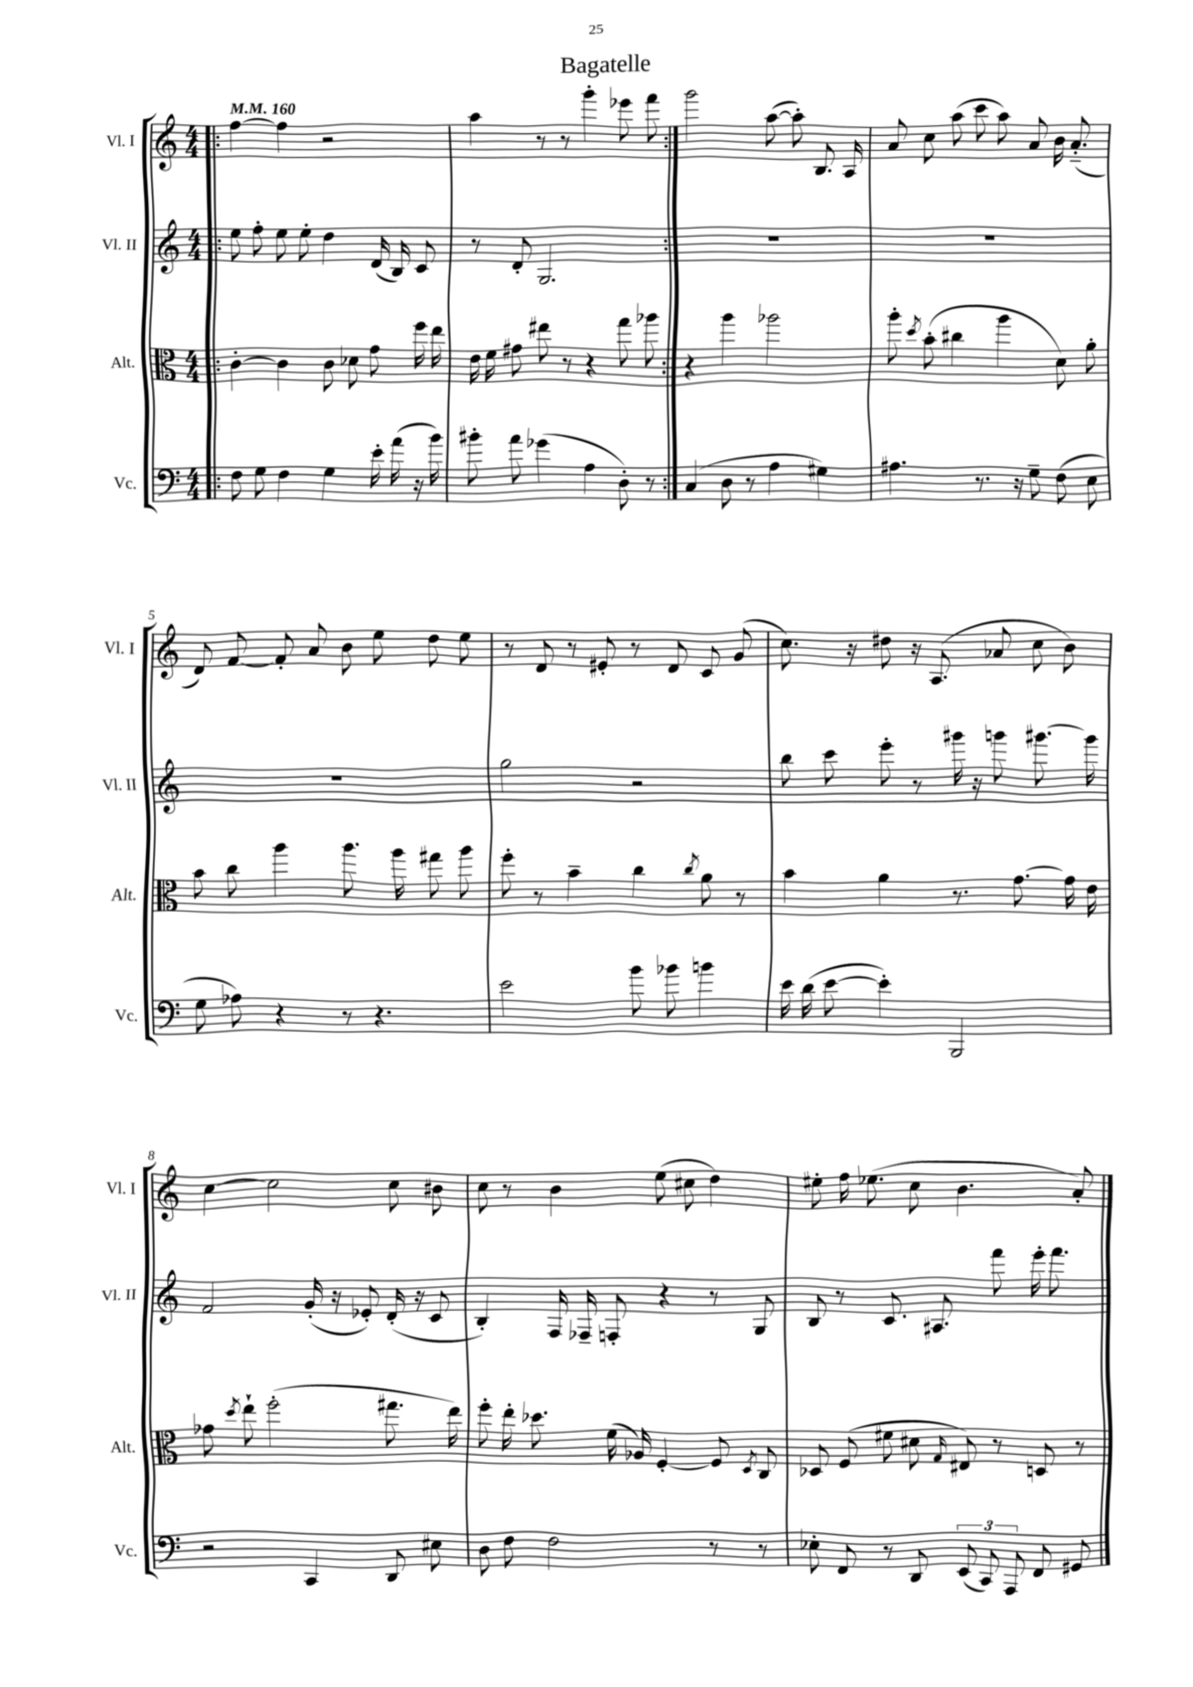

**kern	**kern	**kern	**kern
*staff4	*staff3	*staff2	*staff1
*clefF4	*clefC3	*clefG2	*clefG2
*k[]	*k[]	*k[]	*k[]
*M4/4	*M4/4	*M4/4	*M4/4
*MM160	*MM160	*MM160	*MM160
=!|:	=!|:	=!|:	=!|:
8F	[4c'	8ee	[4ff
8G	.	8ff'	.
4F	4c]	8ee	4ff]
.	.	8ee'	.
4G	8c	4dd	2r
.	8d-	.	.
16e'	8g	(16d	.
(16a	.	16B)	.
16r	16ff	8c	.
16b)	16ee	.	.
=	=	=	=
8b#'	16e	8r	4aa
.	16f	.	.
8a	8g#	8d'	.
(4g-	8ee#	2.G	8r
.	8r	.	8r
4A	4r	.	4ggg'
8D')	8gg	.	8eee-
8r	8aa-	.	8fff
=:|!	=:|!	=:|!	=:|!
(4C	4r	1r	2ggg
8D	4aa	.	.
8r	.	.	.
4A	2aa-	.	([8aa
.	.	.	8aa'])
4G#)	.	.	8.B
.	.	.	16A
=	=	=	=
4.A#	8aa'	1r	8a
.	8qdd	.	.
.	(8b'	.	8cc
.	4cc#	.	(8aa
8.r	.	.	8ccc
.	4aa	.	8aa)
16r	.	.	.
8G~	.	.	8a
(8F	8d)	.	16b
.	.	.	(8.a'~
8E	8a'	.	.
=	=	=	=
8G	8b	1r	8d)
8A-)	8cc	.	[8f
4r	4aa	.	8f']
.	.	.	8a
8r	8.aa	.	8b
4.r	.	.	8ee
.	16aa	.	.
.	8gg#	.	8dd
.	8aa	.	8ee
=	=	=	=
2e	8ff'	2gg	8r
.	8r	.	8d
.	4b~	.	8r
.	.	.	8e#'
8b	4cc	2r	8r
8b-	.	.	8d
.	8qcc	.	.
4b	8a	.	8c
.	8r	.	(8g
=	=	=	=
16e	4b	8bb	8.cc)
(16d	.	.	.
[8e	.	8ccc	.
.	.	.	16r
4e'])	4a	8eee'	8dd#
.	.	8r	16r
.	.	.	(8.A
2BBB	8.r	16ggg#	.
.	.	16r	.
.	.	8ggg	8a-
.	[8.g	.	.
.	.	[8.ggg#	8cc
.	16g]	.	8b)
.	16e	16ggg#]	.
=	=	=	=
2r	8g-	2f	[4cc
.	8qdd	.	.
.	8ee`	.	.
.	(2ff'	.	2cc]
4CC	.	(16g'	.
.	.	16r	.
.	.	8e-')	.
8DD	8.gg#	(16d'	8cc
.	.	16r	.
8E#	.	8c	8b#
.	16ee)	.	.
=	=	=	=
8D	8ff'	4B')	8cc
8F	16ee'	.	8r
.	8.dd-	.	.
2F	.	16F	4b
.	.	16F-~	.
.	(16f	8F'	.
.	16A-)	.	.
.	[4F'	4r	(8ee
.	.	.	8cc#
8r	8F]	8r	4dd)
.	8qD	.	.
8r	8C	8G	.
=	=	=	=
8E-'	8D-	8B	8ee#'
8FF	(8F	8r	16ff
.	.	.	(8.ee-
8r	8f#	8.c	.
8DD	8d#	.	8cc
.	.	8.A#	.
.	16qqG	.	.
(12EE	8E#)	.	4.b
12CC)	.	.	.
.	8r	8fff	.
12AAA	.	.	.
8FF	8D	16eee'	.
.	.	8.fff	.
8GG#	8r	.	8a')
==	==	==	==
*-	*-	*-	*-
